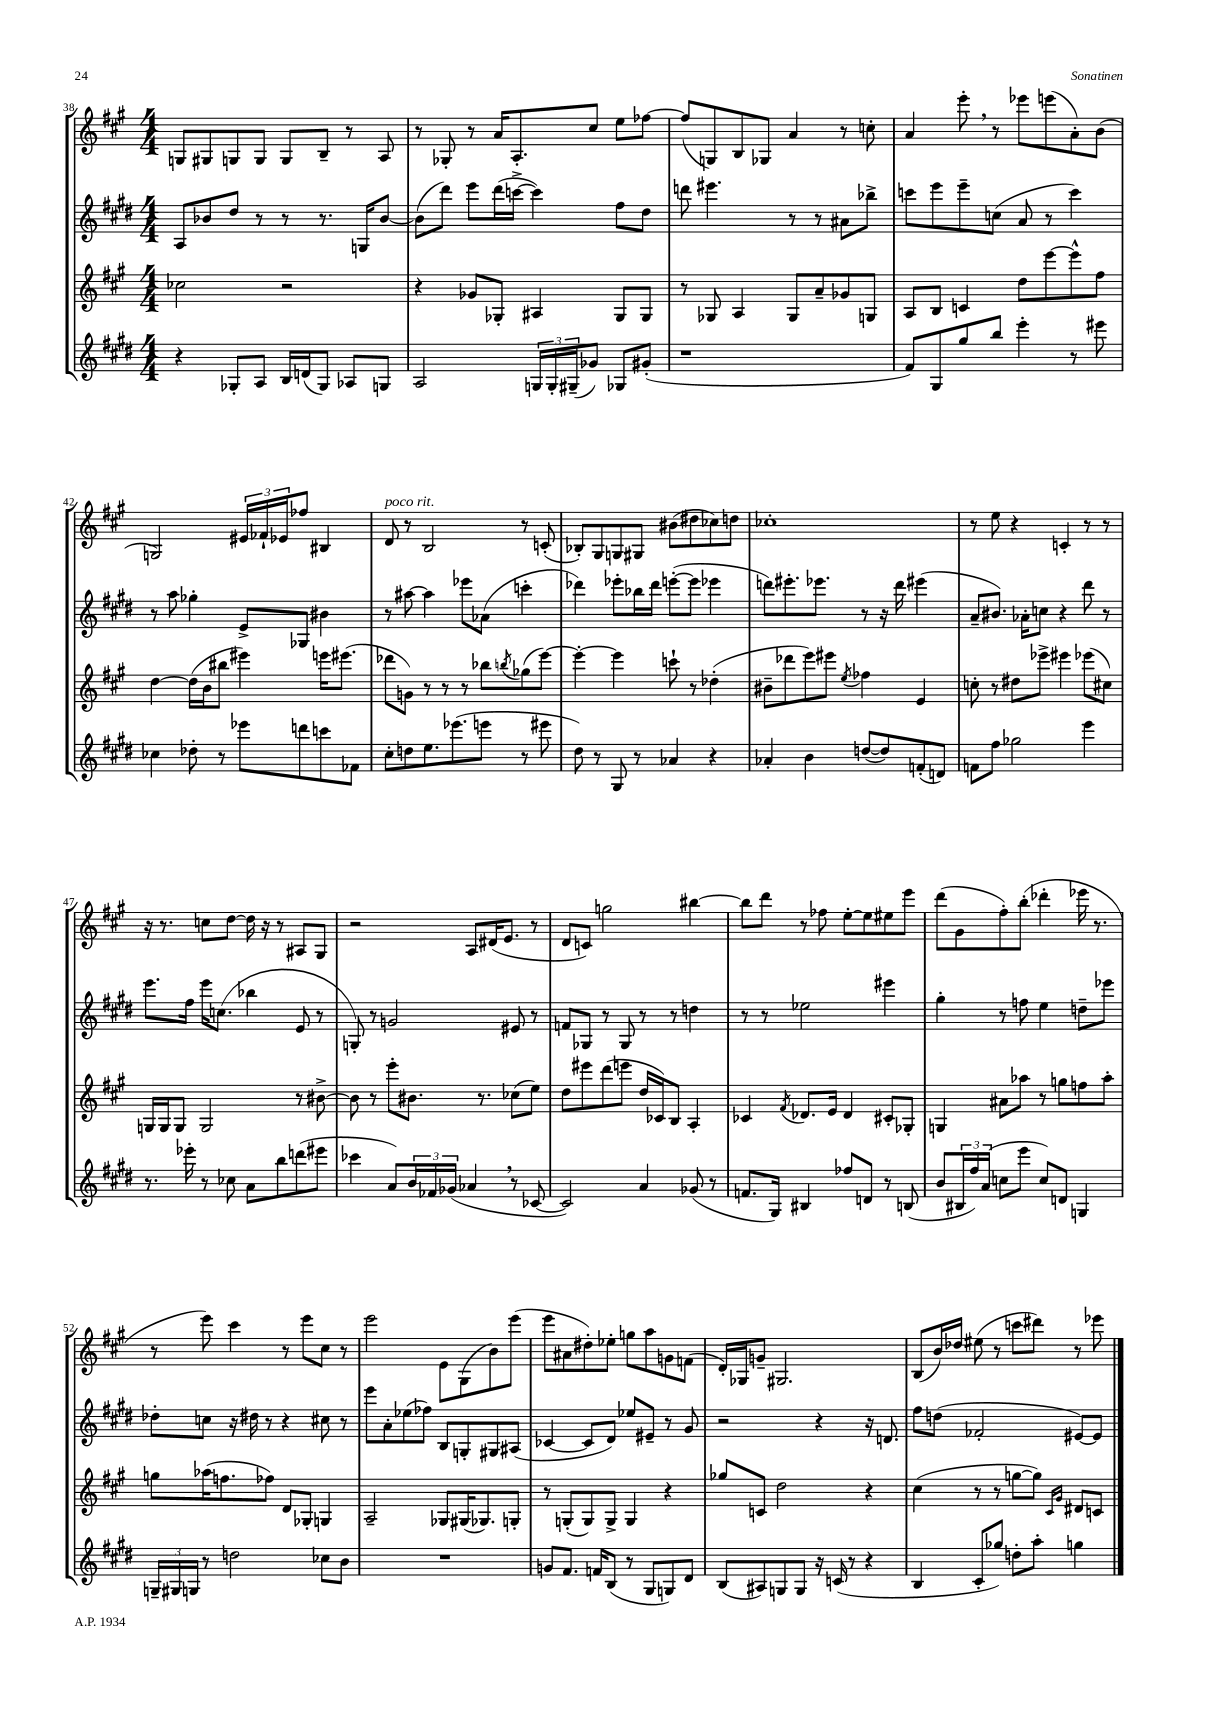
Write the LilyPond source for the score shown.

<<
\new StaffGroup <<
\new Staff = "s0" {
    \clef treble \key a \major \numericTimeSignature \time 4/4
    g8 gis8 g8 g8 g8 b8-- r8 a8 |
    r8 ges8-. r8 a'16 a8.-. cis''8 e''8 fes''8~ |
    fes''8( g8) b8 ges8 a'4 r8 c''8-. |
    a'4 e'''8-. \breathe r8 ees'''8 e'''8( a'8-.) b'8( |
    g2) \tuplet 3/2 { eis'16 fes'16-! ees'16 } fes''8 bis4 |
    d'8^\markup { \italic "poco rit." } r8 b2 r8 c'8-.( |
    bes8-.) gis8 g8 gis8 bis'8( dis''8 ces''8) d''8 |
    ces''1-. |
    r8 e''8 r4 c'4-. r8 r8 |
    r16 r8. c''8 d''8~ d''16 r16 r8 ais8 gis8 |
    r2 a8 dis'16( e'8. r8 |
    d'8 c'8) g''2 bis''4~ |
    bis''8 d'''8 r8 fes''8 e''8~-. e''8 eis''8 e'''8 |
    d'''8( gis'8 fis''8-.) b''8-.( des'''4-. ees'''16 r8. |
    r8 e'''8) cis'''4 r8 e'''8 cis''8 r8 |
    e'''2 e'8 gis8( b'8) e'''8( |
    e'''8 ais'8 dis''8-.) ees''8-. g''8 a''8 g'8 f'8( |
    d'16-.) ges16 g'8-- gis2. |
    b8( b'16) des''16 eis''8( r8 c'''8 dis'''8) r8 ees'''8 \bar "|." |
}
\new Staff = "s1" {
    \clef treble \key e \major \numericTimeSignature \time 4/4
    a8 bes'8 dis''8 r8 r8 r8. g16 bes'8~ |
    bes'8( dis'''8) e'''8 dis'''16( c'''16~-> c'''4) fis''8 dis''8 |
    d'''8 eis'''4. r8 r8 ais'8 bes''8-> |
    c'''8 e'''8 e'''8-- c''8( a'8 r8 c'''4) |
    r8 a''8 ges''4-. e'8-> ges8 bis'4 |
    r8 ais''8~ ais''4 ees'''8 aes'8( c'''4-. |
    des'''4) ees'''8-. bes''16 des'''16 e'''8~-.( e'''8 ees'''4 |
    d'''8) eis'''8.-. ees'''8. r8 r16 d'''16 eis'''4( |
    a'8-- bis'8.) aes'16-. c''8 r4 dis'''8 r8 |
    e'''8. fis''16 e'''16 c''8.( bes''4 e'8 r8 |
    g8-.) r8 g'2 eis'8 r8 |
    f'8 ges8 r8 ges8 r8 r8 d''4 |
    r8 r8 ees''2 eis'''4 |
    gis''4-. r8 f''8 e''4 d''8-- ees'''8 |
    des''8-. c''8 r16 dis''16 r8 r4 cis''8 r8 |
    e'''8 a'8-. ees''8( fes''8) b8 g8-. gis8 ais8( |
    ces'4~ ces'8 dis'8) ees''8 eis'8-- r8 gis'8 |
    r2 r4 r16 d'8. |
    fis''8 d''8( fes'2-. eis'8~) eis'8 \bar "|." |
}
\new Staff = "s2" {
    \clef treble \key a \major \numericTimeSignature \time 4/4
    ces''2 r2 |
    r4 ges'8 ges8-. ais4 ges8 ges8 |
    r8 ges8 a4 ges8 a'8-- ges'8 g8 |
    a8 b8 c'4 d''8 e'''8~ e'''8-^ fis''8 |
    d''4~ d''16( b'16 bis''8 eis'''4) e'''16 eis'''8.( |
    des'''8 g'8) r8 r8 r8 bes''8 \acciaccatura { b''8 } ges''8( e'''8~) |
    e'''4~-. e'''4 c'''8-! r8 des''4-.( |
    bis'8-- des'''8 e'''8) eis'''8 \acciaccatura { e''8 } fes''4 e'4 |
    c''8-. r8 dis''8 ees'''8-> eis'''4 ees'''8( cis''8) |
    g16 g16 g8 g2 r8 bis'8~-> |
    bis'8 r8 e'''8-. bis'8. r8. ces''8( e''8) |
    d''8 eis'''8 d'''8( e'''8 d''16 ces'16) b8 a4-. |
    ces'4 \acciaccatura { fis'8 } des'8. e'16 des'4 cis'8-. ges8-. |
    g4 ais'8 aes''8 r8 g''8 f''8 aes''8-. |
    g''8 aes''16( f''8. fes''8) d'8 ges8-. g4 |
    a2-- ges8 gis16( ges8.) g8-. |
    r8 g8-.( g8) g8-> g4 r4 |
    ges''8 c'8 d''2 r4 |
    cis''4( r8 r8 g''8~ g''8) \grace { cis'16 gis'16 } dis'8 c'8 \bar "|." |
}
\new Staff = "s3" {
    \clef treble \key e \major \numericTimeSignature \time 4/4
    r4 ges8-. a8 b16 d'16( ges8) aes8 g8 |
    a2 \tuplet 3/2 { g16 g16-. gis16--( } ges'8) ges8 gis'8-.( |
    r1 |
    fis'8) gis8 gis''8 b''8 e'''4-. r8 eis'''8 |
    ces''4 des''8-. r8 ees'''8 d'''8 c'''8 fes'8 |
    cis''8-. d''8 e''8. ees'''8.( e'''8 r8 eis'''8 |
    dis''8) r8 gis8 r8 aes'4 r4 |
    aes'4-. b'4 d''8~( d''8) f'8-.( d'8) |
    f'8 fis''8 ges''2 e'''4 |
    r8. ees'''16-. r8 ces''8 a'8 b''8 d'''8( eis'''8 |
    ces'''4 a'8) \tuplet 3/2 { b'16 fes'16 ges'16( } aes'4 \breathe r8 ces'8~ |
    ces'2) a'4 ges'8( r8 |
    f'8. gis16) bis4 fes''8 d'8 r8 b8( |
    b'8 \tuplet 3/2 { bis16 fis''16) a'16( } c''8 e'''8 c''8) d'8 g4 |
    \tuplet 3/2 { g16-- gis16 g16 } r8 d''2 ces''8 b'8 |
    R1 |
    g'8 fis'8. f'16 b8( r8 gis8 g8) dis'8 |
    b8( ais8) g8 g8 r16 c'16( r8 r4 |
    b4 cis'8-. ges''8) d''8-. a''8-. g''4 \bar "|." |
}
>>
>>
\layout { \context { \Score currentBarNumber = #38 } }
